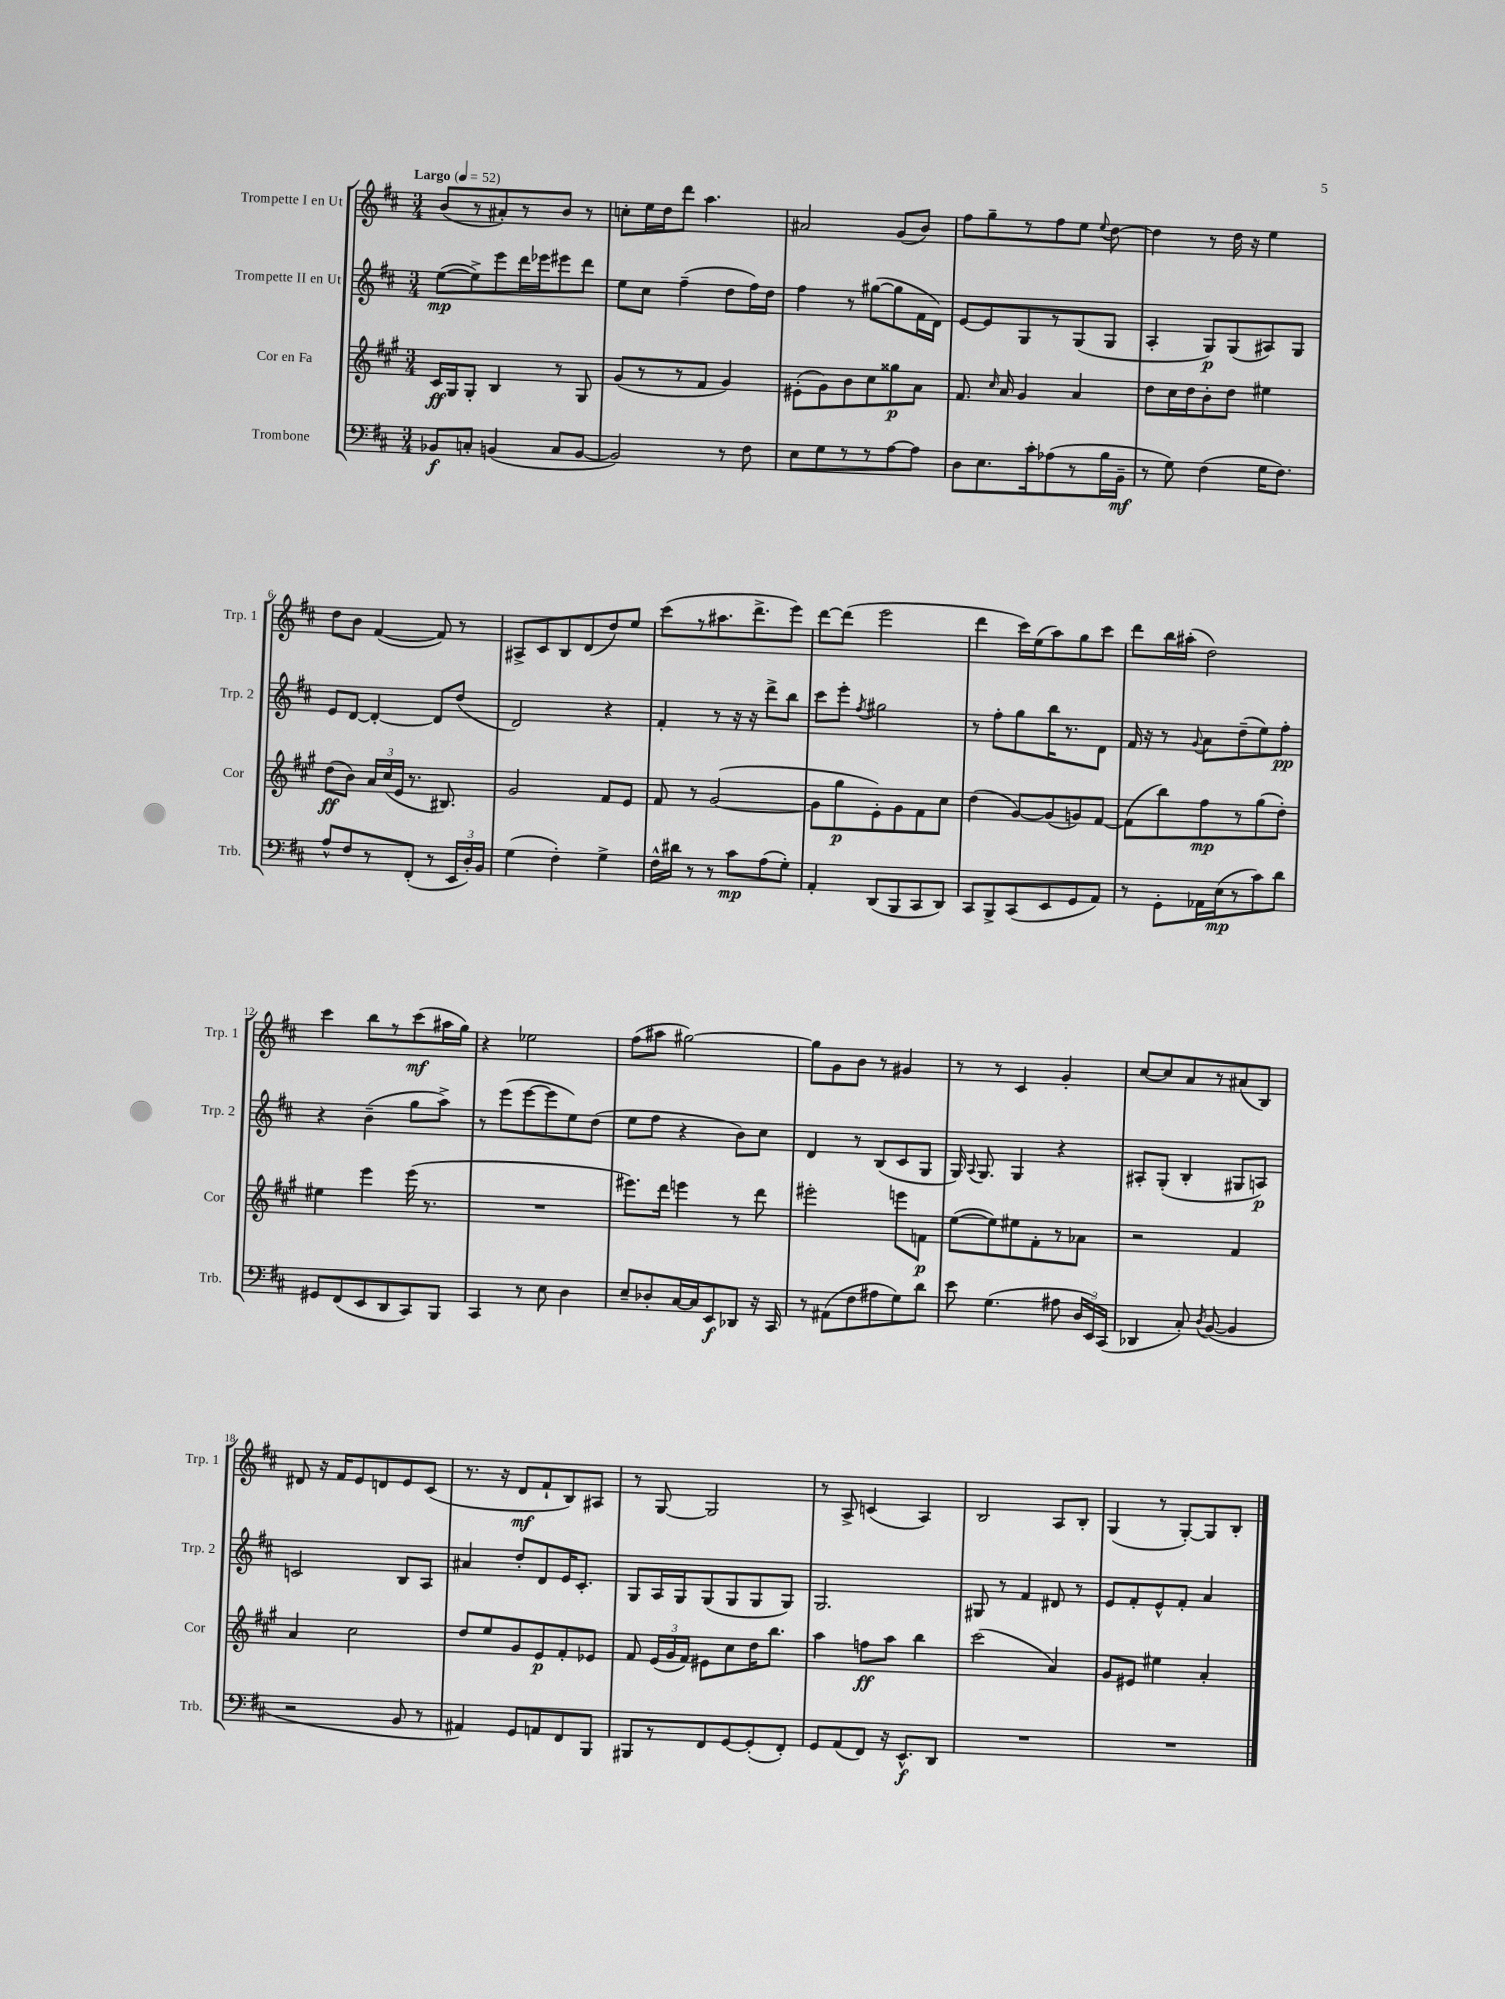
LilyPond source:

<<
\new StaffGroup <<
\new Staff = "s0" \with { instrumentName = "Trompette I en Ut" shortInstrumentName = "Trp. 1" } {
    \clef treble \key d \major \numericTimeSignature \time 3/4 \tempo "Largo" 4 = 52
    \autoBeamOff b'8[( r8 ais'8-.) r8 b'8] r8 |
    c''8[-. e''16 d''16 d'''8] a''4. |
    ais'2 g'8[( b'8]) |
    fis''8[ g''8-- r8 fis''8 e''8] \appoggiatura { e''8 } d''8~ |
    d''4 r8 d''16 r16 e''4 |
    d''8[ b'8] fis'4~( fis'8) r8 |
    ais8[-> cis'8 b8 d'8( d''8) e''8] |
    cis'''8[( r8 ais''8. d'''8.-> e'''8]) |
    d'''8[~ d'''8]( e'''2 |
    d'''4 cis'''16[) e''16( a''8) g''8 cis'''8] |
    d'''8[ b''16 ais''16]-.( d''2) |
    cis'''4 b''8[ r8 cis'''8\mf( ais''16 g''16]) |
    r4 ees''2 |
    fis''8[( ais''8] gis''2~) |
    gis''8[ g'8 b'8] r8 gis'4 |
    r8 r8 cis'4 g'4-. |
    cis''8[~ cis''8 a'8 r8 ais'8( b8]) |
    dis'8 r16 fis'16[ e'8 d'8 e'8 cis'8]( |
    r8. r16 d'8[\mf fis'8-! b8) ais8] |
    r8 g8~ g2 |
    r8 a8-> c'4( a4) |
    b2 a8[ b8]-. |
    g4( r8 g8[~-.) g8 b8]-. \bar "|." |
}
\new Staff = "s1" \with { instrumentName = "Trompette II en Ut" shortInstrumentName = "Trp. 2" } {
    \clef treble \key d \major \numericTimeSignature \time 3/4
    \autoBeamOff e''8[~\mp( e''8->) e'''8 d'''16 ees'''16 eis'''8 d'''8] |
    e''8[ cis''8] fis''4--( d''8[ fis''16) d''16] |
    fis''4 r8 gis''8[~( gis''8 fis'16 d'16]) |
    e'8[~ e'8 g8 r8 g8( g8] |
    a4-. g8[\p) g8( ais8) g8] |
    e'8[ d'8]~ d'4~-. d'8[ d''8]( |
    d'2) r4 |
    fis'4-. r8 r16 r16 d'''8[-> b''8] |
    cis'''8[ e'''8]-. \acciaccatura { fis''8 } gis''2 |
    r8 fis''8[-. g''8 b''16 r8. d'8] |
    fis'16 r16 r8 \appoggiatura { g'8 } a'8[ d''8--( e''8) fis''8]-.\pp |
    r4 b'4--( g''8[ a''8]->) |
    r8 e'''8[( e'''8~ e'''8 e''8) d''8]( |
    e''8[ fis''8] r4 b'8[) cis''8] |
    d'4 r8 b8[( cis'8 g8] |
    g16) \appoggiatura { a8 } g8. g4 r4 |
    ais8[-. g8]-.( b4-. gis8[ a8]\p) |
    c'2 b8[ a8] |
    ais'4 d''8[-. d'8 e'16 cis'8.]-. |
    g8[ a16 g16 g8( g8 g8 g8]) |
    g2. |
    gis8 r8 fis'4 dis'8 r8 |
    e'8[ fis'8-. e'8-^ fis'8]-. a'4 \bar "|." |
}
\new Staff = "s2" \with { instrumentName = "Cor en Fa" shortInstrumentName = "Cor" } {
    \clef treble \key a \major \numericTimeSignature \time 3/4
    \autoBeamOff cis'16[\ff gis16 gis8]-. b4 r8 gis8 |
    gis'8[( r8 r8 fis'8] gis'4) |
    eis'8[-.( gis'8) b'8 cis''8 gisis''8\p a'8] |
    fis'8. \grace { cis''16 } a'16 gis'4 a'4 |
    d''8[ cis''16 d''16 b'8-. d''8] eis''4 |
    d''8[\ff( b'8]) \tuplet 3/2 { a'16[ cis''16( e'16] } r8. bis8.) |
    gis'2 fis'8[ e'8] |
    fis'8 r8 gis'2~( |
    gis'8[ gis''8\p e'8-.) gis'8 fis'8 cis''8] |
    d''4( gis'8[~) gis'8( g'8) fis'8]~ |
    fis'8[( b''8) fis''8\mp r8 gis''8( d''8]-.) |
    eis''4 e'''4 e'''16( r8. |
    R2. |
    eis'''8.[) d'''16] e'''4 r8 d'''8 |
    eis'''2-. e'''8[ f'8]\p |
    e''8[~( e''8) eis''8 fis'8-. r8 aes'8] |
    r2 fis'4 |
    a'4 cis''2 |
    d''8[ e''8 gis'8 e'8\p fis'8-. ees'8] |
    fis'8 \tuplet 3/2 { e'16[( gis'16 fis'16]) } eis'8[ cis''8 d''16 b''8.] |
    a''4 f''8[\ff a''8] b''4 |
    cis'''2( a'4) |
    gis'8[ eis'8] eis''4 a'4-. \bar "|." |
}
\new Staff = "s3" \with { instrumentName = "Trombone" shortInstrumentName = "Trb." } {
    \clef bass \key d \major \numericTimeSignature \time 3/4
    \autoBeamOff bes,8[\f c8]-. b,4( c8[ b,8]~ |
    b,2) r8 fis8 |
    e8[ g8 r8 r8 a8~ a8] |
    d8[ e8. cis'16-. aes8( r8 b16 b,16]--\mf |
    r8 g8) fis4( g16[ fis8.]) |
    a8[-^ fis8 r8 fis,8]-.( r8 \tuplet 3/2 { e,16[ d16-.) b,16] } |
    g4( fis4-.) g4-> |
    fis16[-^ dis'16] r8 r8 cis'8[\mp a8( g8]-.) |
    a,4-. d,8[( b,,8 cis,8 d,8]) |
    cis,8[ b,,8-> cis,8( e,8 g,8 a,8]) |
    r8 g,8[-. aes,16 e16\mp( r8 cis'8) d'8] |
    gis,8[ fis,8( e,8 d,8 cis,8) b,,8] |
    cis,4 r8 e8 d4 |
    e8[-- des8-. cis16~ cis16 e,8\f des,8] r16 cis,16 |
    r8 ais,8[( fis8 ais8 g8) d'8] |
    e'8 g4.( ais8 \tuplet 3/2 { d16[ e,16) cis,16]( } |
    des,4 cis8-.) \acciaccatura { d8 } b,8~( b,4 |
    r2 b,8 r8 |
    ais,4) g,8[ a,8 fis,8 b,,8] |
    bis,,8[ r8 fis,8 g,8~ g,8-.( fis,8]-.) |
    g,8[ a,8( fis,8]) r16 e,8.[-^\f d,8] |
    R2. |
    R2. \bar "|." |
}
>>
>>
